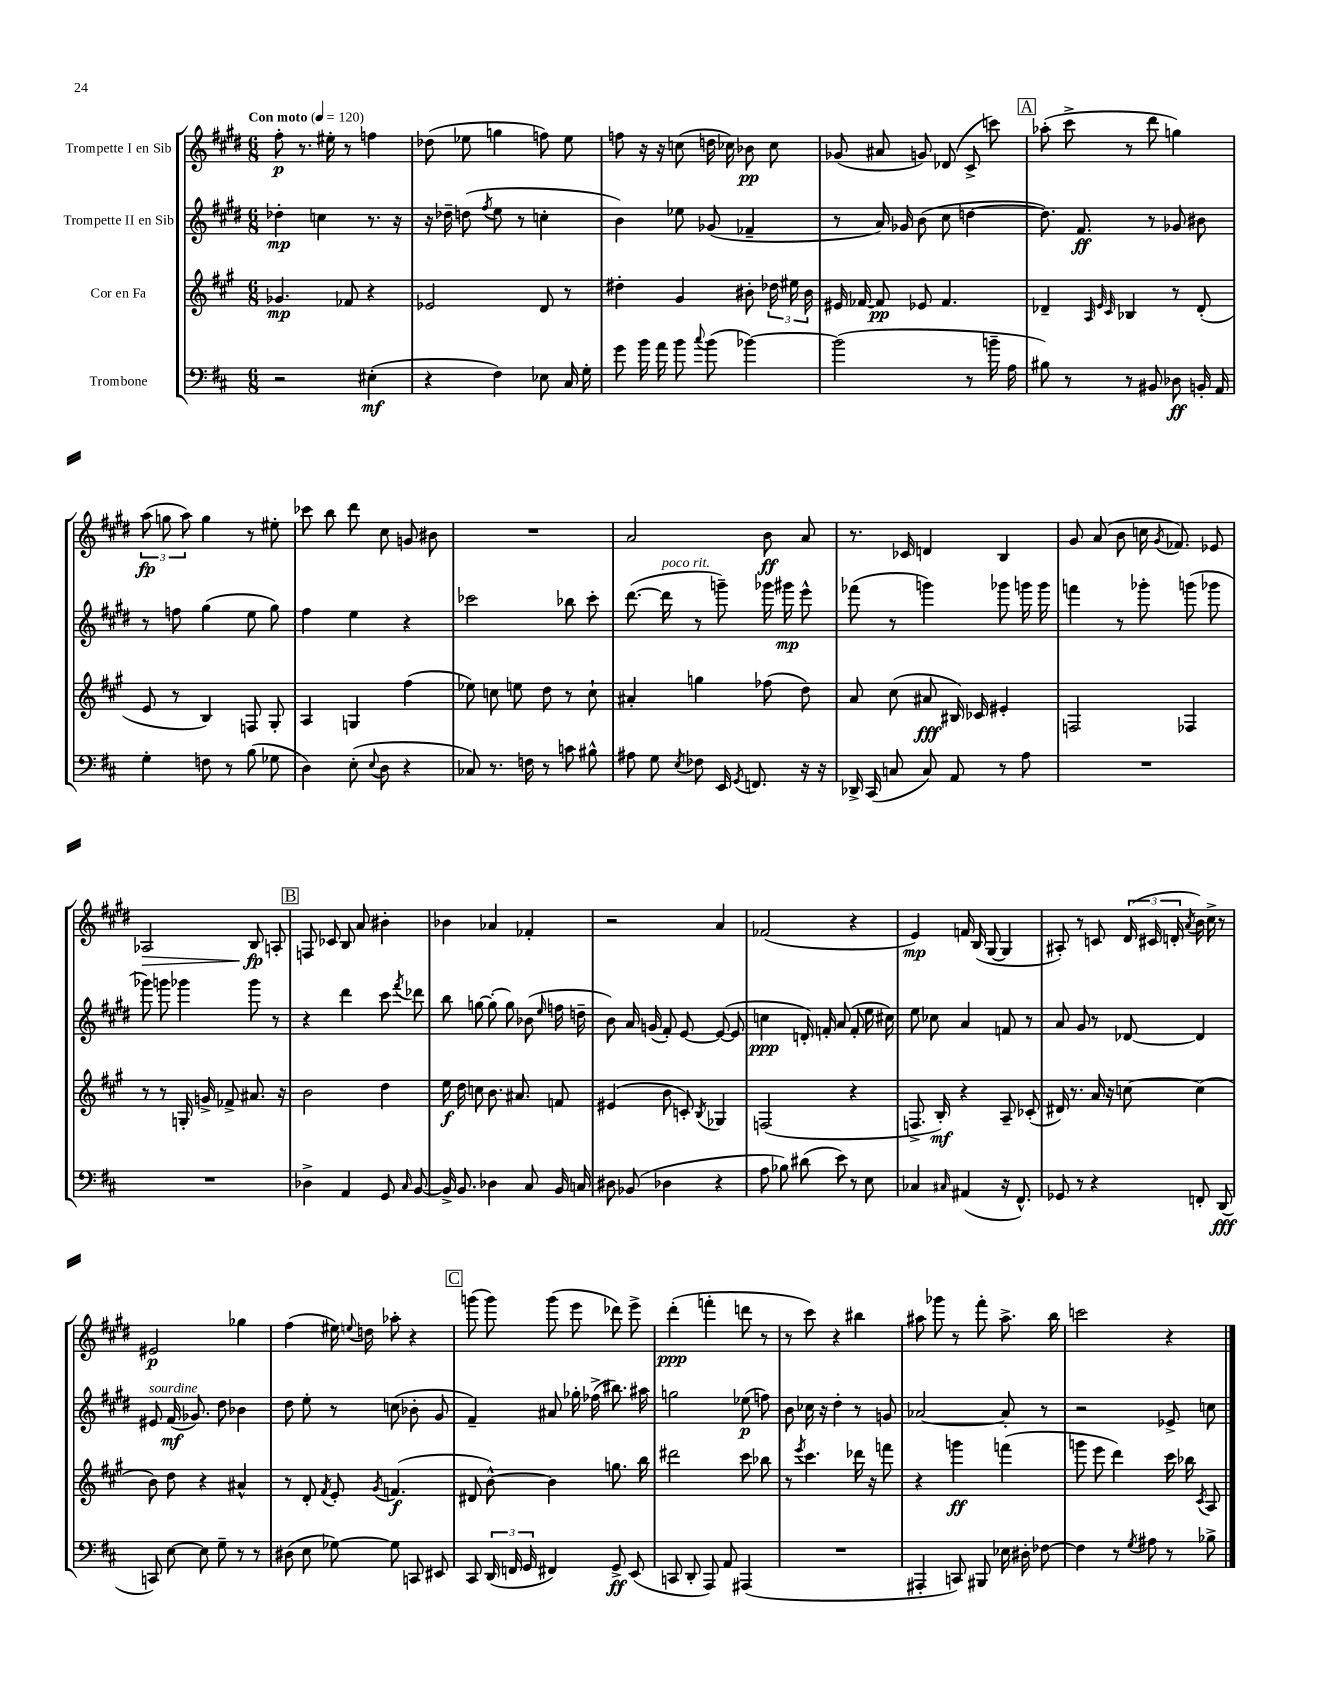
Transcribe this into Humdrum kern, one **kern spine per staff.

**kern	**kern	**kern	**kern
*staff4	*staff3	*staff2	*staff1
*clefF4	*clefG2	*clefG2	*clefG2
*k[f#c#]	*k[f#c#g#]	*k[f#c#g#d#]	*k[f#c#g#d#]
*M6/8	*M6/8	*M6/8	*M6/8
*MM120	*MM120	*MM120	*MM120
2r	4.g-	4dd-'	8ff#'
.	.	.	8.r
.	.	4cc	.
.	.	.	16ee#'
.	8f-	.	8r
(4E#'	4r	8.r	4ff
.	.	16r	.
=	=	=	=
4r	2e-	16r	(8dd-
.	.	16dd-~	.
.	.	(8dd	8ee-
.	.	8qff#	.
4F#)	.	8ee	4gg
.	.	8r	.
8E-	8d	4cc'	8ff)
16C#	8r	.	8ee-
16G'	.	.	.
=	=	=	=
8g	4dd#'	4b)	8ff
16b	.	.	16r
16a	.	.	16r
8b	4g#	8ee-	(8cc
8qqcc#	.	.	.
(8b	.	(8g-	16dd
.	.	.	16cc-)
[4b-)	8b#'	4f-~	8b-
.	24dd-	.	8cc-
.	24ee#	.	.
.	24b#	.	.
=	=	=	=
(2b-]	16e#	8r	(8g-
.	[16f-	.	.
.	8f-]	16a)	8a#
.	.	16g-	.
.	8e-	(8b	8g)
.	4.f-	8cc#	(8d-
8r	.	[4dd	8c#^
16b~	.	.	8ccc)
16A	.	.	.
=	=	=	=
8B#)	4d-~	8.dd])	(8aa-'
8r	.	.	8ccc#^
.	.	8.f#	.
.	32qqA	.	.
.	32qqe	.	.
.	32qqc#	.	.
8r	4B-	.	8r
8BB#	.	8r	8ddd#
8D-	8r	8g-	4gg)
16BB'	(8d-'	8b#	.
16AA	.	.	.
=	=	=	=
4G'	8e	8r	(12aa
.	.	.	12gg
.	8r	8ff	.
.	.	.	12aa)
8F	4B)	(4gg#	4gg
8r	.	.	.
(8B	8F	8ee	8r
8G-	8G#'	8gg#)	8ee#'
=	=	=	=
4D)	4A	4ff#	8ccc-
.	.	.	8bb
(8E'	4G	4ee	8ddd#
8qqE	.	.	.
8D	.	.	8cc#
4r	(4ff#	4r	8g
.	.	.	8b#
=	=	=	=
8C-)	8ee-)	2ccc-	2.r
8.r	8cc	.	.
.	8ee	.	.
16F	.	.	.
8r	8dd	.	.
8c	8r	8bb-	.
8B#^^	8cc`	8ccc-'	.
=	=	=	=
8A#	4a#'	([8.ddd#	2a
8G	.	.	.
.	.	16ddd#]	.
8qE	.	.	.
8F-	4gg	8r	.
16EE	.	8ggg~)	.
8qGG	.	.	.
8.FF	.	.	.
.	(8ff-	16ggg-	8b
.	.	16ggg#	.
16r	8dd)	8eee^^	8a
16r	.	.	.
=	=	=	=
16DD-^	8a	(8fff-	8.r
(16CC#	.	.	.
8C	(8cc#	8r	.
.	.	.	16c-
8C)	8a#	4ggg)	4d
8AA	16B#)	.	.
.	16c-	.	.
8r	4e#'	8ggg-	4B
8A	.	16ggg	.
.	.	16ggg	.
=	=	=	=
2.r	2F	4fff	8g#
.	.	.	(8a
.	.	8r	8b
.	.	8ggg-'	16cc
.	.	.	8qg#
.	.	.	8.f-)
.	4F-	(8ggg	.
.	.	8ggg-	8e-
=	=	=	=
2.r	8r	8ggg-)	2A-
.	8r	8ggg	.
.	16G'	4ggg-	.
.	16g^	.	.
.	8f-^	.	.
.	8.a#	8ggg-	8B
.	.	8r	8A'
.	16r	.	.
=	=	=	=
4D-^	2b	4r	8F
.	.	.	8c-
4AA	.	4ddd#	8B
.	.	.	8a
8GG	4dd	8ccc#	4b#'
16qqC#	.	8qfff#	.
[8BB	.	8ddd-	.
=	=	=	=
16BB^]	16ee	8bb	4b-
8.BB	16dd	.	.
.	8cc	[8gg	.
4D-	8.b	(8gg']	4a-
.	.	8gg)	.
.	8.a#	.	.
8C#	.	(8b-	4f-'
.	.	16qqee	.
16BB	8f	16ff	.
16C	.	16dd~	.
=	=	=	=
8D#	(4e#	8b)	2r
(8BB-	.	16a	.
.	.	(16g	.
4D-	8b	8f#')	.
.	8c')	[8e	.
.	8qB	.	.
4r	4G-	(8e_	4a
.	.	8e]	.
=	=	=	=
8A	(2F	4cc	(2f-
8B-)	.	.	.
(8d#	.	16d')	.
.	.	16f'	.
8e)	.	(8a	.
8r	4r	8f'	4r
8E	.	16ee	.
.	.	16cc#)	.
=	=	=	=
4C-	8.F^	8ee	4e)
.	.	8cc-	.
.	16B')	.	.
16qqC#	.	.	.
(4AA#	4r	4a	16f
.	.	.	(16B
.	.	.	[8G#
16r	8A~	8f	4G#]
8.FF#^^)	.	.	.
.	(8c-'	8r	.
=	=	=	=
8GG-	16d#)	8a	8A#')
.	8.r	.	.
8r	.	8g#	8r
4r	16a	8r	8c
.	16r	.	.
.	[8cc	[8d-	(24d#
.	.	.	24c#
.	.	.	24d'
.	.	.	8qa
8FF'	(4cc]	4d-]	16b)
.	.	.	16cc#^
(8DD	.	.	8r
=	=	=	=
8CC)	8b)	8e#	2e#
[8E	8dd	(16f#	.
.	.	8.g-)	.
8E]	4r	.	.
8G~	.	8dd#	.
8r	4a#^^	4b-	4gg-
8r	.	.	.
=	=	=	=
(8D#	8r	8dd#	(4ff#
8E	8d'	8ee'	.
.	8qf#	.	.
[8G-)	8e'	8r	16ee#)
.	.	.	8qqee
.	.	.	16dd
.	8qg#	.	.
8G-]	(4.f	(8cc	8aa-'
8CC	.	8b-'	4r
8EE#	.	8g#	.
=	=	=	=
8CC#	8d#	4f#~)	(8ggg
(24DD	[8b^^)	.	8ggg)
24FF	.	.	.
24GG	.	.	.
4FF#)	4b]	8a#	(8ggg
.	.	16gg-'	8eee
.	.	(16ff-^	.
8GG^	8.gg	8.bb#)	8ddd-)
(8EE	.	.	8eee^
.	16bb	16aa#	.
=	=	=	=
8CC	2ddd#	2gg	(4ddd#'
8DD'	.	.	.
8AAA)	.	.	4fff'
8AA	.	.	.
(4AAA#	8ccc#	(8ee-	8ddd
.	8bb-	8ff)	8r
=	=	=	=
2.r	8r	8b	8r
.	8qeee	.	.
.	4.ccc#	16cc-	8ccc#)
.	.	16r	.
.	.	4dd#'	4r
.	16ddd-	8r	4bb#
.	16r	.	.
.	8fff	8g	.
=	=	=	=
4AAA#'	4r	[2a-	8aa#
.	.	.	8ggg-
8CC)	4ggg	.	8r
8BBB#	.	.	8fff#'
16E-	(4fff	8a-']	8.aa#^
16D#'	.	.	.
[8F-	.	8r	.
.	.	.	16bb
=	=	=	=
4F-]	8ggg	2r	2ccc
.	8eee	.	.
8r	4ddd)	.	.
8qG	.	.	.
8A#	.	.	.
8r	16ccc#	8e-^	4r
.	16bb-	.	.
.	8qc#	.	.
8B-^	8A	8cc	.
==	==	==	==
*-	*-	*-	*-
